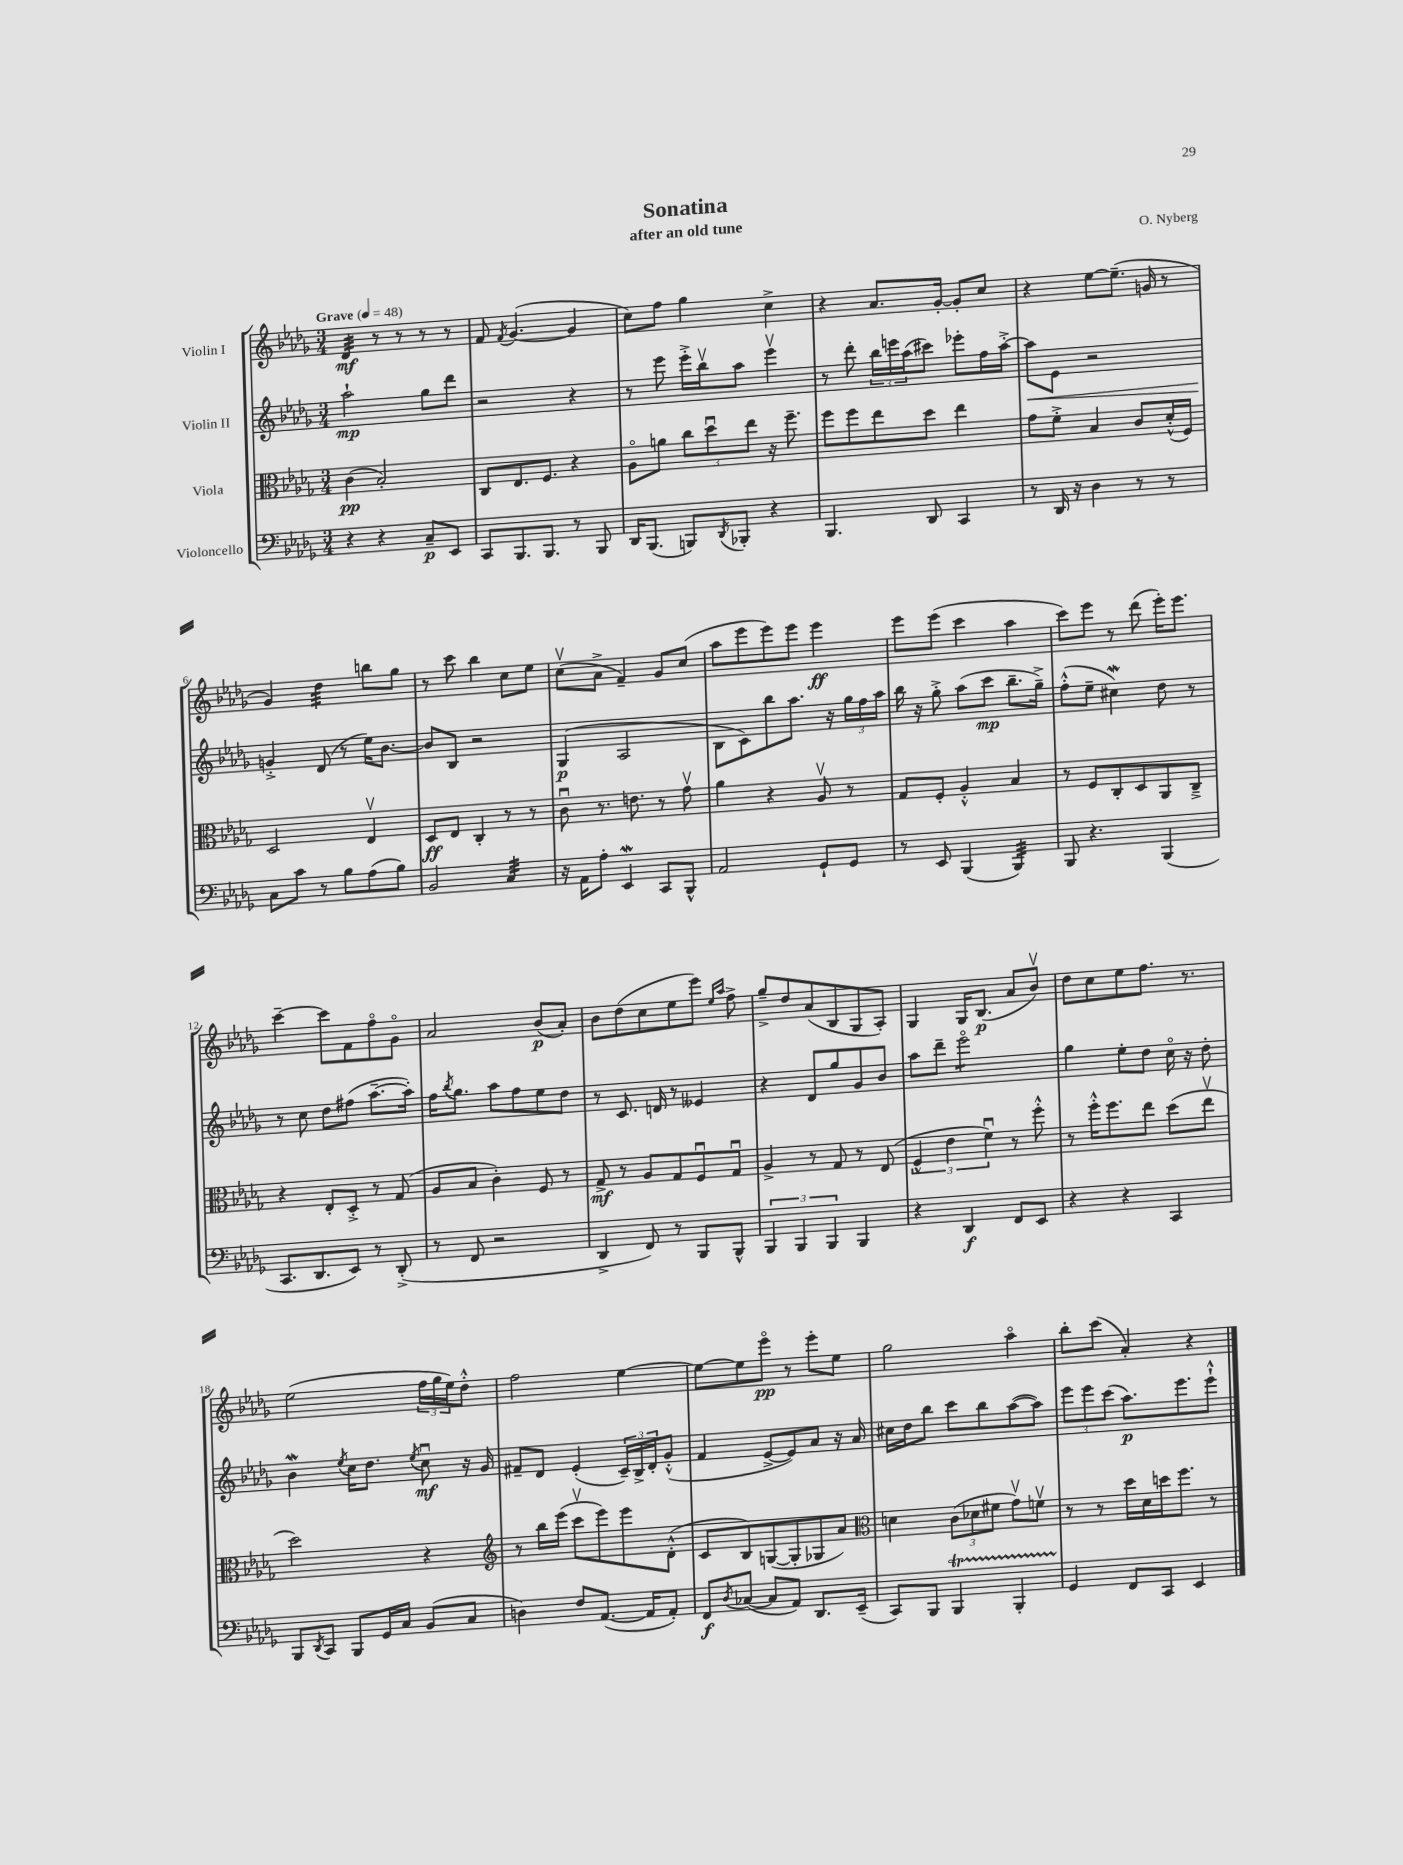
\header { title = "Sonatina" composer = "O. Nyberg" subtitle = "after an old tune" }
<<
\new StaffGroup <<
\new Staff = "s0" \with { instrumentName = "Violin I" } {
    \clef treble \key des \major \numericTimeSignature \time 3/4 \tempo "Grave" 4 = 48
    des'4:32\mf r8 r8 r8 r8 |
    f'8 \acciaccatura { f'8 } ges'4.~( ges'4 |
    c''8) f''8 ges''4 c''4-> |
    r4 aes'8. ges'16~-. ges'8-. c''8 |
    r4 ees''8~ ees''8.--( g'16 r8 |
    ges'4) des''4:32 b''8 ges''8 |
    r8 c'''8 bes''4 c''8 ees''8 |
    c''8\upbow( aes'8-> f'4--) ges'8 c''8( |
    aes''8 ees'''8 ees'''8) ees'''8 ees'''4\ff |
    ees'''8 ees'''8( c'''4 aes''4 |
    c'''8) ees'''8 r8 des'''8( ees'''16-.) ees'''8. |
    c'''4~-- c'''8 f'8 f''8\flageolet ges'8\flageolet |
    aes'2 bes'8\p( aes'8-.) |
    bes'8 des''8( c''8 ees''8 ees'''8) \grace { ees''16 aes''16 } f''8-> |
    ges''8---> des''8 aes'8( bes8 ges8 aes8-.) |
    ges4 ges16 bes8.\p( aes'8 bes'8\upbow) |
    des''8 c''8 ees''8 f''8. r8. |
    ees''2( \tuplet 3/2 { f''16 ges''16 ees''16) } des''8-.-^ |
    f''2 ees''4~ |
    ees''8~ ees''8 ees'''8\flageolet\pp r8 ees'''8-. ees''8 |
    ges''2 aes''4\flageolet |
    bes''8-. c'''8( aes'4-.) r4 \bar "|." |
}
\new Staff = "s1" \with { instrumentName = "Violin II" } {
    \clef treble \key des \major \numericTimeSignature \time 3/4
    aes''2-!\mp ges''8 des'''8 |
    r2 r4 |
    r8 ees'''8 ees'''16-.-> bes''16\upbow aes''8 ees'''4\upbow |
    r8 des'''8-. \tuplet 3/2 { bes''16 e'''16 aes''16( } cis'''8) ees'''8-. f''16 aes''16~-.-> |
    aes''8\< ees'8 r2 |
    g'4-.->\! des'8( r8 ees''16) bes'8.~ |
    bes'8 bes8 r2 |
    ges4\p( aes2 |
    bes8 c'8) bes''8 aes''8. r16 \tuplet 3/2 { ges''16 f''16 aes''16 } |
    bes''16 r16 ges''8-.-> aes''8( c'''8\mp bes''8.-- ges''16--->) |
    f''8-.-^( ees''8-- cis''4\mordent) des''8 r8 |
    r8 c''8 des''8 fis''8( aes''8.~-- aes''16-.) |
    f''16 \acciaccatura { bes''8 } ges''8. aes''8 f''8 ees''8 des''8 |
    r8 c'8. d'16 r8 eeses'4 |
    r4 des'8 ges''8 ges'8 bes'8 |
    aes''8 des'''8-- ees'''2:8\flageolet |
    ges''4 ees''8-. des''8 c''16\flageolet r16 des''8-. |
    bes'4\mordent \acciaccatura { ees''8 } c''16 des''8. \acciaccatura { ees''8 } c''8\downbow\mf r16 ges'16 |
    fis'8-- des'8 ees'4-.( \tuplet 3/2 { c'16--) bes16-> des'16-. } ges'8-.-^( |
    f'4 ees'8~-> ees'8) aes'8 r16 aes'16 |
    cis''16 des''16 bes''8 c'''8 bes''8 aes''8~( aes''8) |
    \tuplet 3/2 { ees'''8 ees'''8 c'''8( } aes''8.\p) ees'''8. ees'''8-!-^ \bar "|." |
}
\new Staff = "s2" \with { instrumentName = "Viola" } {
    \clef alto \key des \major \numericTimeSignature \time 3/4
    c'4\pp( bes2-.) |
    c8 ees8. f8. r4 |
    aes8\flageolet a'8 \tuplet 3/2 { c''8 des''8\downbow ees''8 } r16 f''8.-- |
    f''8 f''8 ees''8 des''8 ees''4 |
    ges'8 f'8-.-> bes4 c'8 des'16-.-^( f16) |
    des2 ees4\upbow |
    des8\ff ees8 c4-. r8 r8 |
    c'8\downbow r8. e'8. r8 ges'8\upbow |
    aes'4 r4 aes8\upbow r8 |
    ges8 f8-. aes4-.-^ bes4 |
    r8 f8 c8-. des8 aes,8 c8---> |
    r4 ees8-. des8-.-> r8 ges8( |
    aes8 bes8 c'4-.) f8 r8 |
    ges8->\mf r8 aes8 ges8 f8\downbow ges8\downbow |
    aes4-> r8 ges8 r8 ees8( |
    \tuplet 3/2 { f4-^ ees'4 f'4\downbow) } r8 f''8-.-^ |
    r8 f''16-.-^ f''8. ees''8 des''8( ees''8\upbow |
    des''2) r4 |
    \clef treble r8 bes''16 ees'''16( c'''8\upbow ees'''8) ees'''8 des'8-.-^( |
    c'8 bes8) g8~( g8-. ges8 aes'8) |
    \clef alto d'4 \tuplet 3/2 { c'8( des'8 fis'8 } ges'8\upbow) f'8\upbow |
    r8 r8 des''16 des'16 d''16 f''8. r8 \bar "|." |
}
\new Staff = "s3" \with { instrumentName = "Violoncello" } {
    \clef bass \key des \major \numericTimeSignature \time 3/4
    r4 r4 c8--\p ees,8 |
    c,8 bes,,8. bes,,8. r8 bes,,8 |
    des,16 bes,,8.( b,,8) \acciaccatura { des,8 } bes,,8-. r4 |
    bes,,4. des,8 c,4 |
    r8 des,16 r16 des4 r8 r8 |
    c8 c'8 r8 bes8 aes8( bes8) |
    bes,2 c4:32 |
    r16 aes,16 aes8-. ees,4\mordent c,8 bes,,8-^ |
    aes,2 ges,8-! ges,8 |
    r8 ees,8 bes,,4( bes,,4:32) |
    bes,,8 r4. bes,,4( |
    c,8. des,8. ees,8) r8 des,8-.->( |
    r8 f,8 r2 |
    des,4-> f,8) r8 bes,,8 bes,,8-^ |
    \tuplet 3/2 { bes,,4 bes,,4 bes,,4 } bes,,4 |
    r4 des,4\f f,8 ees,8 |
    r4 r4 c,4 |
    bes,,8 \acciaccatura { des,8 } c,8 bes,,8 ges,16 c16 bes,8( c8 |
    d4) f8 aes,8.~( aes,16 aes,8-.) |
    f,8\f \acciaccatura { des8 } ces8~( ces8 aes,8) des,8. ees,16--( |
    c,8) bes,,8 bes,,4\startTrillSpan bes,,4-. |
    ges,4\stopTrillSpan f,8 c,8 ees,4 \bar "|." |
}
>>
>>
